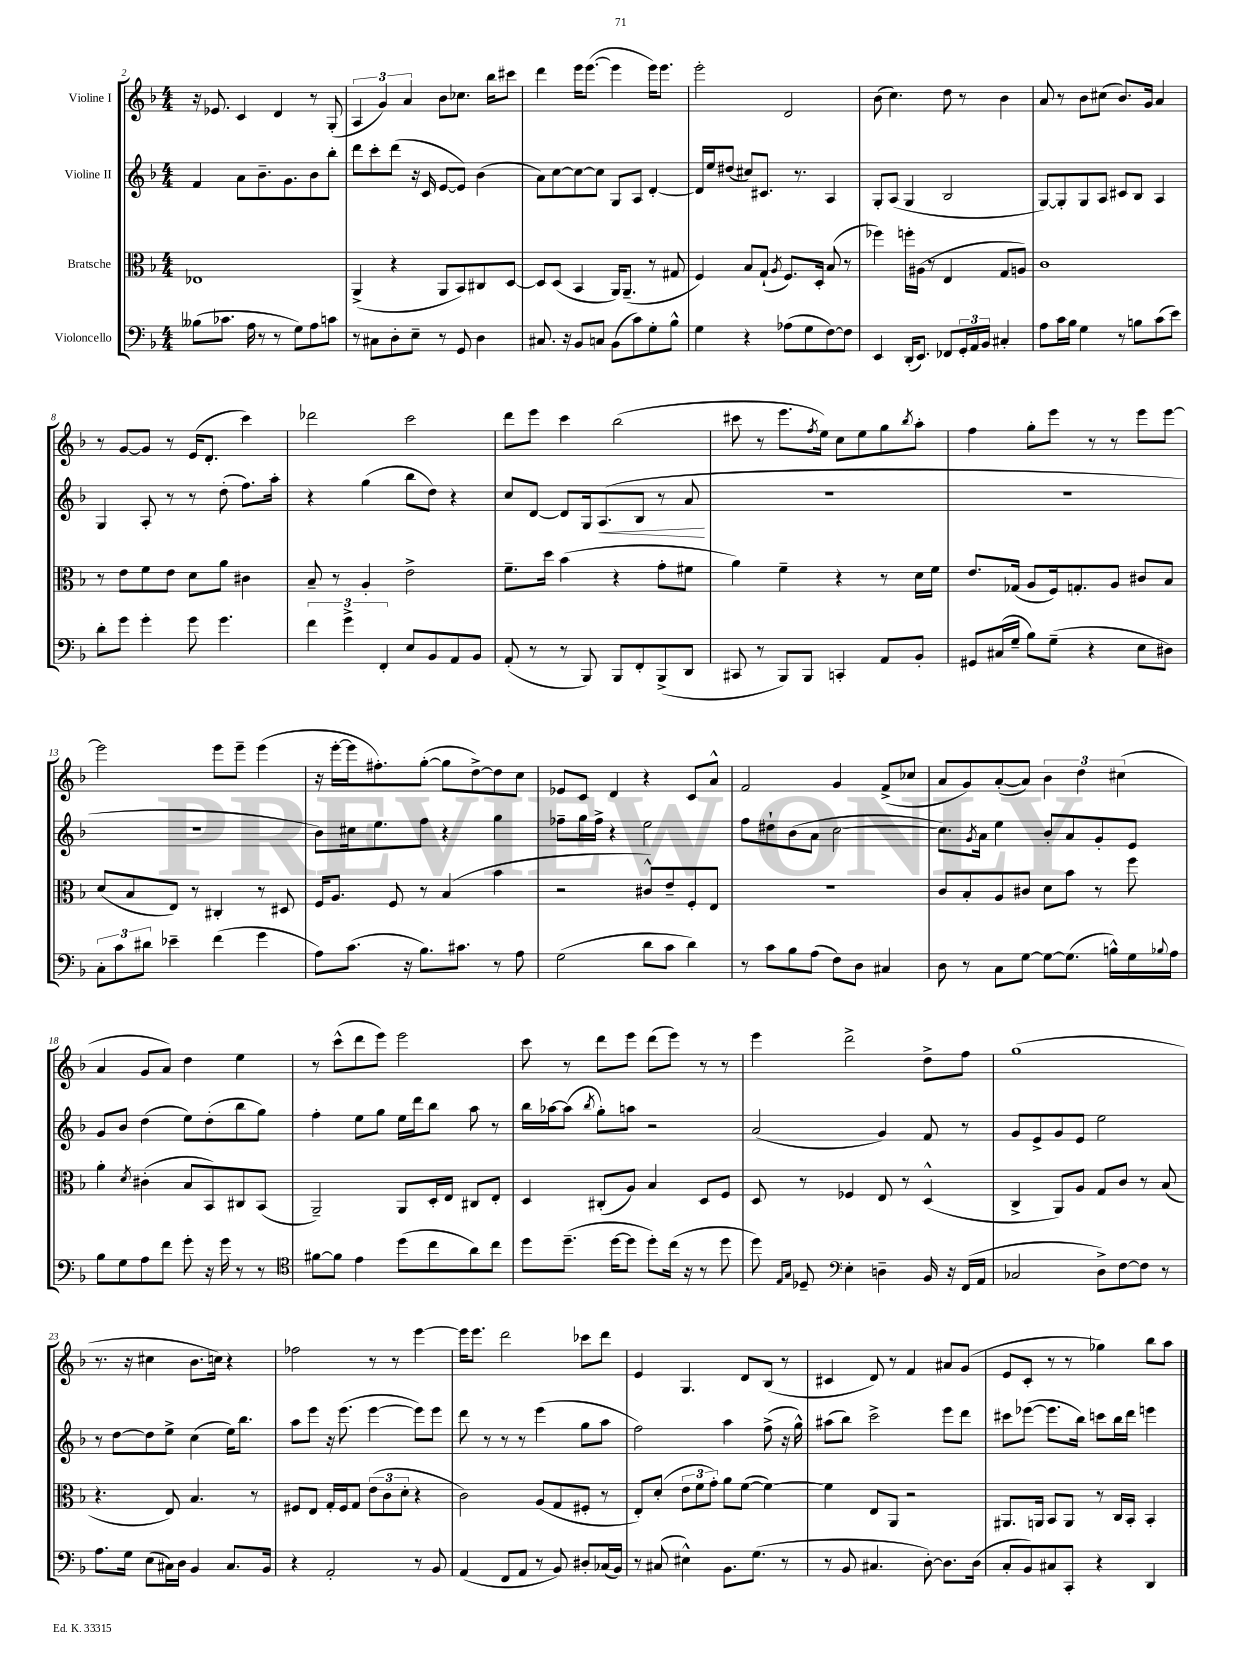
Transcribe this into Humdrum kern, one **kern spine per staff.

**kern	**kern	**kern	**dynam	**kern
*part4	*part3	*part2	*part2	*part1
*staff4	*staff3	*staff2	*staff2	*staff1
*I"Violoncello	*I"Bratsche	*I"Violine II	*	*I"Violine I
*clefF4	*clefC3	*clefG2	*	*clefG2
*k[b-]	*k[b-]	*k[b-]	*	*k[b-]
*M4/4	*M4/4	*M4/4	*	*M4/4
=2	=2	=2	=2	=2
(8B--X\L	1E-X	4f/	.	16r
.	.	.	.	8.e-X/
8.c-X\J	.	.	.	.
.	.	8a\L	.	4c/
16A\	.	.	.	.
8r	.	8.b-~\	.	.
8r	.	.	.	4d/
.	.	8.g\	.	.
8G\L)	.	.	.	.
8A\	.	8b-\	.	8r
8cn\J	.	8bb-'\J	.	(8G'/
=3	=3	=3	=3	=3
8r	(4AA^/	8ddd\L	.	6A/
8C#X\L	.	8ccc'\	.	.
.	.	.	.	6g/)
8D'\	4r	(8ddd\J	.	.
.	.	.	.	6a/
8E~\J	.	16r	.	.
.	.	16c/	.	.
8r	8AA/L	[8e/L	.	8b-\L
8GG/	8BB-/)	8e/J])	.	8.cc-X\J
4D\	8C#X/	(4b-\	.	.
.	.	.	.	16bb-\KL
.	[8D/J	.	.	8ccc#X\J
=4	=4	=4	=4	=4
8.C#X/	8D/L]	8a\L)	.	4ddd\
.	(8D/J	[8cc\	.	.
16r	.	.	.	.
8BB-/L	4BB-/	8cc\_	.	16eee\KL
.	.	.	.	([8.eee\J
8Cn/J	.	8cc\J]	.	.
(8BB-\L	16AA/KL)	8G/L	.	4eee\]
.	(8.AA~/J	.	.	.
8c\)	.	8A/J	.	.
8G'\	8r	[4d'/	.	16eee\KL)
.	.	.	.	8.eee\J
8B-^^\J	8G#X/	.	.	.
=5	=5	=5	=5	=5
4G\	4F/)	16d/LL]	.	2eee'\
.	.	16ee/J	.	.
.	.	(8dd#X/J	.	.
4r	8B-/L	8cc#X/L)	.	.
.	(8G`/J	8.c#X/J	.	.
.	8qA/	.	.	.
(8A-X\L	8.F/L)	.	.	2d/
.	.	8.r	.	.
8G\	.	.	.	.
.	16D'/Jk	.	.	.
[8F\)	(8B-/	4A/	.	.
8F\J]	8r	.	.	.
=6	=6	=6	=6	=6
4EE/	4ff-X\)	8G'/L	.	(8b-\
.	.	(8A/J	.	4.cc\)
(16DD'/KL	16ffn'\LL	4G/	.	.
8.EE/J)	(16A#X\JJ	.	.	.
.	8r	.	.	.
8FF-X/L	4E/	2B-/	.	8dd\
24GG'/L	.	.	.	8r
24AA/	.	.	.	.
24BB-/JJ	.	.	.	.
4C#X'/	8G/L	.	.	4b-\
.	8An/J)	.	.	.
=7	=7	=7	=7	=7
8A\L	1c	[8G/L)	.	8a/
16c\L	.	8G'/]	.	8r
16B-\JJ	.	.	.	.
4G\	.	8G/	.	8b-\L
.	.	8A/J	.	(8cc#X\J
8r	.	8c#X/L	.	8.b-/L)
8Bn\L	.	8B-/J	.	.
.	.	.	.	16g/Jk
(8c\	.	4A/	.	4a/
8e\J)	.	.	.	.
!!LO:LB:g=z
=8	=8	=8	=8	=8
8d'\L	8r	4G/	.	8r
8g\J	8e\L	.	.	[8g/L
4g'\	8f\	8A'/	.	8g/J]
.	8e\J	8r	.	8r
8g\	8d\L	8r	.	(16e/KL
.	.	.	.	8.d'/J
4.g\	8a\J	(8dd'\	.	.
.	4c#X\	8.ff\L)	.	4ccc\)
.	.	16aa'\Jk	.	.
=9	=9	=9	=9	=9
6f\	8B-~/	4r	.	2ddd-X\
.	8r	.	.	.
6g^\	.	.	.	.
.	4A'/	(4gg\	.	.
6FF'/	.	.	.	.
8E/L	2e^\	8bb-\L	.	2ccc\
8BB-/	.	8dd\J)	.	.
8AA/	.	4r	.	.
8BB-/J	.	.	.	.
=10	=10	=10	=10	=10
(8AA'/	8.f~\L	8cc/L	.	8ddd\L
8r	.	[8d/J	.	8eee\J
.	16dd\Jk	.	.	.
8r	(4b-\	8d/L]	.	4ccc\
8BBB-/)	.	16G/k	.	.
!	!	!	!LO:HP:b	!
.	.	(8.A/	<	.
8BBB-/L	4r	.	.	(2bb-\
8FF'/	.	8B-/J	.	.
(8BBB-^/	8g'\L	8r	.	.
8DD/J	8f#X\J	8a/	.	.
.	.	.	[	.
=11	=11	=11	=11	=11
8CC#X/	4a\)	1r	.	8ccc#X\
8r	.	.	.	8r
8BBB-/L)	4f~\	.	.	8.eee\L
8BBB-/J	.	.	.	.
.	.	.	.	8qff/
.	.	.	.	16ee\Jk)
4CCn'/	4r	.	.	8cc\L
.	.	.	.	8ee\
8AA/L	8r	.	.	8gg\
.	.	.	.	8qbb-/
8BB-'/J	16d\LL	.	.	8aa'\J
.	16f\JJ	.	.	.
=12	=12	=12	=12	=12
8GG#X/L	8.e/L	1r	.	4ff\
(16C#X/L	.	.	.	.
16G~/JJ	(16G-X/Jk	.	.	.
8B-\L)	8A/L	.	.	8gg'\L
(8G~\J	16F/k)	.	.	8eee\J
.	8.Gn'/	.	.	.
4r	.	.	.	8r
.	8A/J	.	.	8r
8E\L	8c#X/L	.	.	8eee\L
8D#X\J)	8B-/J	.	.	[8eee\J
!!LO:LB:g=z
=13	=13	=13	=13	=13
12C'\L	(8d/L	1r	.	2eee\]
12c\	.	.	.	.
.	8B-/	.	.	.
12d#X\J	.	.	.	.
4e-X~\	8E/J)	.	.	.
.	8r	.	.	.
(4f\	4C#X'/	.	.	8eee\L
.	.	.	.	8eee~\J
4g\	8r	.	.	(4eee\
.	8D#X/	.	.	.
=14	=14	=14	=14	=14
8A\L)	16F/KL	8b-\L)	.	16r
.	8.A/J	.	.	[16eee'\LL
(8.c\J	.	16cc#X\k	.	16eee\J]
.	.	8.ee\	.	8.ff#X'\)
.	8F/	.	.	.
16r	.	.	.	.
8.B-\L)	8r	8ff\J	.	([8gg'\J
.	(4B-/	4r	.	8gg\L]
8.c#X\J	.	.	.	.
.	.	.	.	[8dd^\)
8r	4b-\	4gg\	.	8dd\]
8A\	.	.	.	8cc\J
=15	=15	=15	=15	=15
(2G\	2r	8ff-X~\L	.	8e-X/L
.	.	16gg\L	.	8c/J
.	.	16ff-^\JJ	.	.
.	.	4r	.	4d/
8d\L	8c#X^^/L)	2ee\	.	4r
8c\J	8e~/	.	.	.
4d\)	8F'/	.	.	8c/L
.	8E/J	.	.	8a^^/J
=16	=16	=16	=16	=16
8r	1r	8ff\L	.	2f/
8c\L	.	8dd#X`\	.	.
8B-\	.	(8b-\	.	.
(8A\J	.	8a\J	.	.
8F\L)	.	[2cc\	.	4g/
8D\J	.	.	.	.
4C#X/	.	.	.	(8f^/L
.	.	.	.	8cc-X/J
=17	=17	=17	=17	=17
8D\	8c/L	8.cc\L])	.	8a/L
8r	8B-'/	.	.	8g/)
.	.	8qg/	.	.
.	.	16a\Jk	.	.
8C\L	8A/	4ee\	.	([8a'/
[8G\J	8c#X/J	.	.	8a/J])
8G\L_	8d\L	8b-'/L	.	6b-\
(8.G\J]	8b-\J	8a/	.	.
.	.	.	.	6dd\
.	8r	8g'/	.	.
16Bn^^\LL)	.	.	.	.
.	.	.	.	(6cc#X\
16G\	8ff\	8e/J	.	.
8qqB-X/	.	.	.	.
16A\JJ	.	.	.	.
!!LO:LB:g=z
=18	=18	=18	=18	=18
8B-\L	4a'\	8g/L	.	4a/
8G\	.	8b-/J	.	.
.	8qd/	.	.	.
8A\	(4c#X'\	(4dd\	.	8g/L
8f\J	.	.	.	8a/J)
8g'\	8B-/L	8ee\L)	.	4dd\
16r	8BB-/)	(8dd'\	.	.
16g\	.	.	.	.
8r	8C#X/	8bb-\	.	4ee\
8r	(8BB-/J	8gg\J)	.	.
=19	=19	=19	=19	=19
*clefC4	*	*	*	*
[8f#X\L	2AA~/)	4ff'\	.	8r
8f#\J]	.	.	.	(8ccc^^\L
4e\	.	8ee\L	.	8ddd\
.	.	8gg\J	.	8eee\J)
(8dd\L	8AA/L	16ee\LL	.	2eee\
.	.	16ddd\J	.	.
8cc\	16D'/L	8bb-\J	.	.
.	16E/JJ	.	.	.
8a\)	8C#X/L	8aa\	.	.
8cc\J	8E'/J	8r	.	.
=20	=20	=20	=20	=20
8dd\L	4D/	16bb-\LL	.	8ccc\
.	.	[16aa-X\J	.	.
(8.dd~\J	.	(8aa-\J]	.	8r
.	.	8qbb-/	.	.
.	(8C#X'/L	8gg'\L)	.	8ddd\L
[16dd\KL	.	.	.	.
8dd\J]	8A/J)	8aan\J	.	8eee\J
8dd'\L)	4B-/	2r	.	(8ddd\L
(16cc\Jk	.	.	.	8eee\J)
16r	.	.	.	.
8r	8D/L	.	.	8r
8dd\	8F/J	.	.	8r
=21	=21	=21	=21	=21
8dd\)	8D/	(2a/	.	4eee\
16qqE/LL	.	.	.	.
16qqG/JJ	.	.	.	.
8D-X~/	8r	.	.	.
*clefF4	*	*	*	*
4E'\	4F-X/	.	.	2ddd^\
4Dn~\	8E/	4g/)	.	.
.	8r	.	.	.
16BB-/	(4D^^/	8f/	.	8dd^\L
16r	.	.	.	.
(16FF/LL	.	8r	.	8ff\J
16AA/JJ	.	.	.	.
=22	=22	=22	=22	=22
2C-X/	4C^/	8g/L	.	(1gg
.	.	8e^/	.	.
.	8AA/L)	8g/	.	.
.	8A/J	8e/J	.	.
8D^\L)	8G/L	2ee\	.	.
[8F\	8c/J	.	.	.
8F\J]	8r	.	.	.
8r	(8B-/	.	.	.
!!LO:LB:g=z
=23	=23	=23	=23	=23
8.A\L	4.r	8r	.	8.r
.	.	[8dd\L	.	.
16G\Jk	.	.	.	16r
(8E\L	.	8dd\]	.	4cc#X\
16C#X\L)	8E/)	8ee^\J	.	.
16D\JJ	.	.	.	.
4BB-/	4.B-/	(4cc\	.	8.b-\L
.	.	.	.	16ccn\Jk)
8.C#/L	.	16ee\KL)	.	4r
.	.	8.bb-\J	.	.
.	8r	.	.	.
16BB-/Jk	.	.	.	.
=24	=24	=24	=24	=24
4r	8F#X/L	8aa\L	.	2ff-X\
.	8E/J	8eee\J	.	.
2AA'/	16G'/LL	16r	.	.
.	16F#/J	(8.eee\	.	.
.	8G/J	.	.	.
.	(12e\L	[4eee\	.	8r
.	12c\	.	.	.
.	.	.	.	8r
.	12d'\J	.	.	.
8r	4r	8eee\L])	.	[4eee\
8BB-/	.	8eee\J	.	.
=25	=25	=25	=25	=25
(4AA/	2c\)	8ddd\	.	16eee\KL]
.	.	.	.	8.eee\J
.	.	8r	.	.
8FF/L	.	8r	.	2ddd\
8AA/J	.	8r	.	.
8r	(8A/L	(4eee\	.	.
8BB-/)	8G/	.	.	.
8D#X'/L	8F#X'/J	8gg\L	.	8ccc-X\L
(16C-X/L	8r	8aa\J	.	8ddd\J
16BB-/JJ)	.	.	.	.
=26	=26	=26	=26	=26
8r	8E'/L)	2ff\)	.	4e/
(8C#X/	(8d'/J	.	.	.
4E#X^^\)	12e\L	.	.	4.G/
.	12f\	.	.	.
.	12g'\J)	.	.	.
8.BB-\L	8a\L	4aa\	.	.
.	([8f\J	.	.	8d/L
(8.G\J	.	.	.	.
.	4f\_)	(8ff^\	.	(8B-/J
8r	.	16r	.	8r
.	.	16gg^^\)	.	.
=27	=27	=27	=27	=27
8r	4f\]	(8aa#X\L	.	4c#X/
8BB-/	.	8bb-\J)	.	.
4.C#X/	8E/L	2ccc^\	.	8d/)
.	8AA/J	.	.	8r
.	2r	.	.	4f/
[8D'\)	.	.	.	.
8.D\L]	.	8eee\L	.	8a#X/L
.	.	8ddd\J	.	(8g/J
(16D\Jk	.	.	.	.
=28	=28	=28	=28	=28
8C'/L	8.AA#X/L	8ccc#X\L	.	8e/L
8BB-/)	.	([8eee-X\J	.	8c'/J
.	16AAn/Jk	.	.	.
8C#X/	8BB-/L	8.eee-\L]	.	8r
8CC'/J	8AA/J	.	.	8r
.	.	16bb-\Jk)	.	.
4r	8r	8cccn\L	.	4gg-X\)
.	16C/LL	16bb-\L	.	.
.	16BB-'/JJ	16ddd\JJ	.	.
4DD/	4BB-'/	4eeen\	.	8bb-\L
.	.	.	.	8aa\J
==	==	==	==	==
*-	*-	*-	*-	*-
